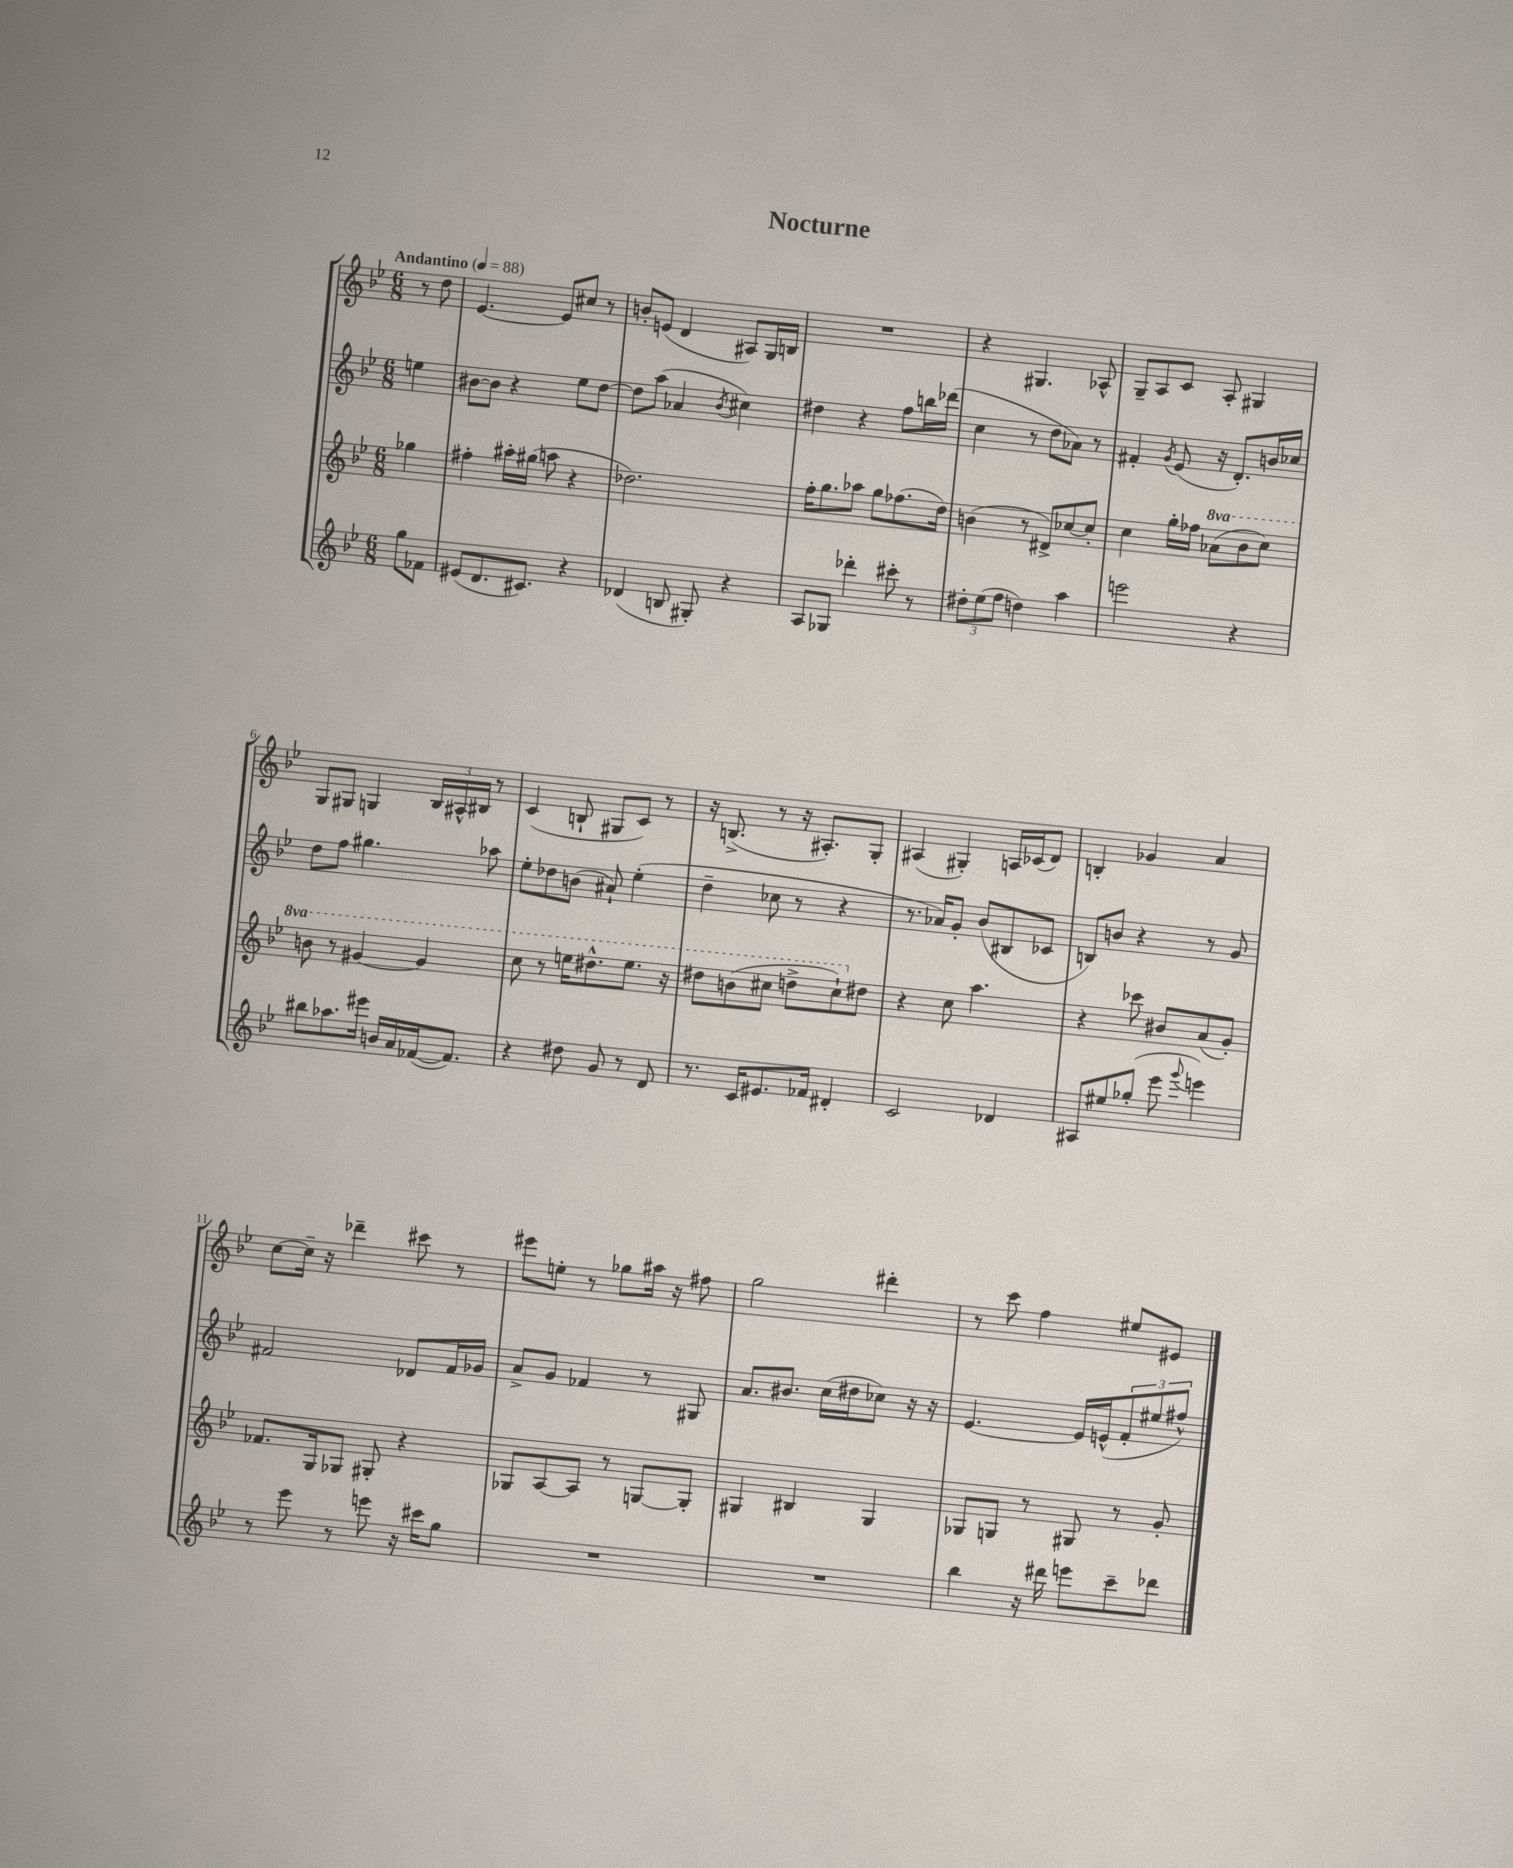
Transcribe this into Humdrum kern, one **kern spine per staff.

**kern	**kern	**kern	**kern
*staff4	*staff3	*staff2	*staff1
*clefG2	*clefG2	*clefG2	*clefG2
*k[b-e-]	*k[b-e-]	*k[b-e-]	*k[b-e-]
*M6/8	*M6/8	*M6/8	*M6/8
*MM88	*MM88	*MM88	*MM88
8gg\L	4gg-\	4ee\	8r
8f-\J	.	.	8dd\
=	=	=	=
(8e#/L	4ff#'\	[8b#\L	[4.e-/
8.d/	.	8b#\]J	.
.	16aa#'\LL	4r	.
8.c#/J)	(16gg#\JJ	.	.
.	8aa\	.	8e-/]L
4r	4r	8ee-\L	8cc#/J
.	.	[8dd\J	8r
=	=	=	=
(4d-/	2.dd-\)	8dd\]L	8b'/L
.	.	(8aa\J	(8e/J
8B/	.	4a-/	4d/
8G#'/)	.	.	.
.	.	8qb-/	.
4r	.	4cc#\)	8A#/L)
.	.	.	16G/L
.	.	.	16B/JJ
=	=	=	=
8A/L	16ff'\LK	4dd#\	2.r
.	8.gg\	.	.
8G-/J	.	.	.
4ddd-'\	8aa-\J	4r	.
.	8gg\L	.	.
8ccc#'\	(8.ff-\	8ff\L	.
8r	.	16bb\L	.
.	16dd\Jk)	(16ddd-\JJ	.
=	=	=	=
12dd#'\L	(4b\	4cc\	4r
(12ee-\	.	.	.
12ff\J	.	.	.
4dd\)	8r	8r	4.G#/
.	8d#^/L)	8dd\L	.
4aa\	[8cc-/	8a-\J)	.
.	8cc-'/]J	8r	8A-^^/
=	=	=	=
2eee\	4cc\	4f#'/	8G~/L
.	.	.	8A/
.	.	8qg/	.
.	16gg'\LL	(8e-/	8c/J
.	16ff-\JJ	.	.
.	(8aa-\L	16r	8A'/
.	.	8.d'/L)	.
4r	8bb-\	.	4G#/
.	8ccc\J)	16b/L	.
.	.	16cc-/JJ	.
=	=	=	=
8bb#\L	8bb\	8dd\L	8G/L
8.aa-\	8r	8ff\J	8G#/J
.	[4gg#/	4.gg#\	4G/
16eee#\Jk	.	.	.
16b/LL	.	.	.
16a/	.	.	.
([16f-/J	4gg#/]	.	24B-/LL
.	.	.	24A#^^/
8.f-/]J)	.	.	.
.	.	.	24B#/JJ
.	.	8aa-\	8r
=	=	=	=
4r	8ccc\	8ee-'\L	(4c/
.	8r	8dd-\	.
8dd#\	16eee\LK	(8b\J	8B`/
.	8.ddd#^^\	.	.
8g/	.	8a#`/)	8G#/L
8r	8.eee\J	(4ee-'\	8c/J)
8d/	.	.	8r
.	16r	.	.
=	=	=	=
8.r	8ddd#\L	4dd~\	16r
.	.	.	(8.B^/
.	(8bb\	.	.
16c/LK	.	.	.
8.e#/	8ccc#\J	8cc-\	8r
.	8ddd^\L	8r	16r
16f-/Jk	.	.	8.A#'/L)
4d#'/	8ccc#`\)	4r	.
.	8dd#\J	.	8G'/J
=	=	=	=
2c/	4r	8.r	(4A#/
.	.	16a-/LK)	.
.	8cc\	8g'/J	4G#'/)
.	4.aa\	(8b-/L	.
4d-/	.	8B#/	16A/LL
.	.	.	(16c-/J
.	.	8c-/J	8d/J)
=	=	=	=
8A#/L	4r	8B/L)	4B'/
8ee#/	.	8b/J	.
(8gg-'/J	8ccc-\	4r	4g-/
8eee-\	8b#/L	.	.
8qqggg/	.	.	.
4eee\)	(8a/	8r	4a/
.	8g'/J)	8g/	.
=	=	=	=
8r	8.f-/L	2f#/	[8cc\L
8eee-\	.	.	16cc~\]Jk
.	16G/k	.	16r
8r	8G-/J	.	4ddd-~\
8eee\	8G#'/	.	.
16r	4r	8d-/L	8ccc#\
16ccc#\LK	.	.	.
8gg\J	.	16f#/L	8r
.	.	16g-/JJ	.
=	=	=	=
2.r	8G-/L	8a^/L	8eee#\L
.	[8A/	8g/J	8ee'\J
.	8A/]J	4f-/	8r
.	8r	.	8gg-\L
.	[8G/L	8r	16aa#\Jk
.	.	.	16r
.	8G'/]J	8G#/	8ff#\
=	=	=	=
2.r	4G#/	8.a/L	2gg\
.	.	8.b#/J	.
.	4B#/	.	.
.	.	(16cc\LL	.
.	.	16dd#\J	.
.	4G#/	8cc-\J)	4ddd#'\
.	.	16r	.
.	.	16r	.
=	=	=	=
4bb-\	8G-/L	[4.e-/	8r
.	8G/J	.	8ccc\
16r	8r	.	4ff\
16ddd#\	.	.	.
8eee\L	8G#/	16e-/]LL	.
.	.	(16e^^/J	.
8ccc~\	8r	12f'/	8ee#/L
.	.	12ee#/	.
8ddd-\J	8g'/	.	8e#/J
.	.	12ff#^^/J)	.
==	==	==	==
*-	*-	*-	*-
